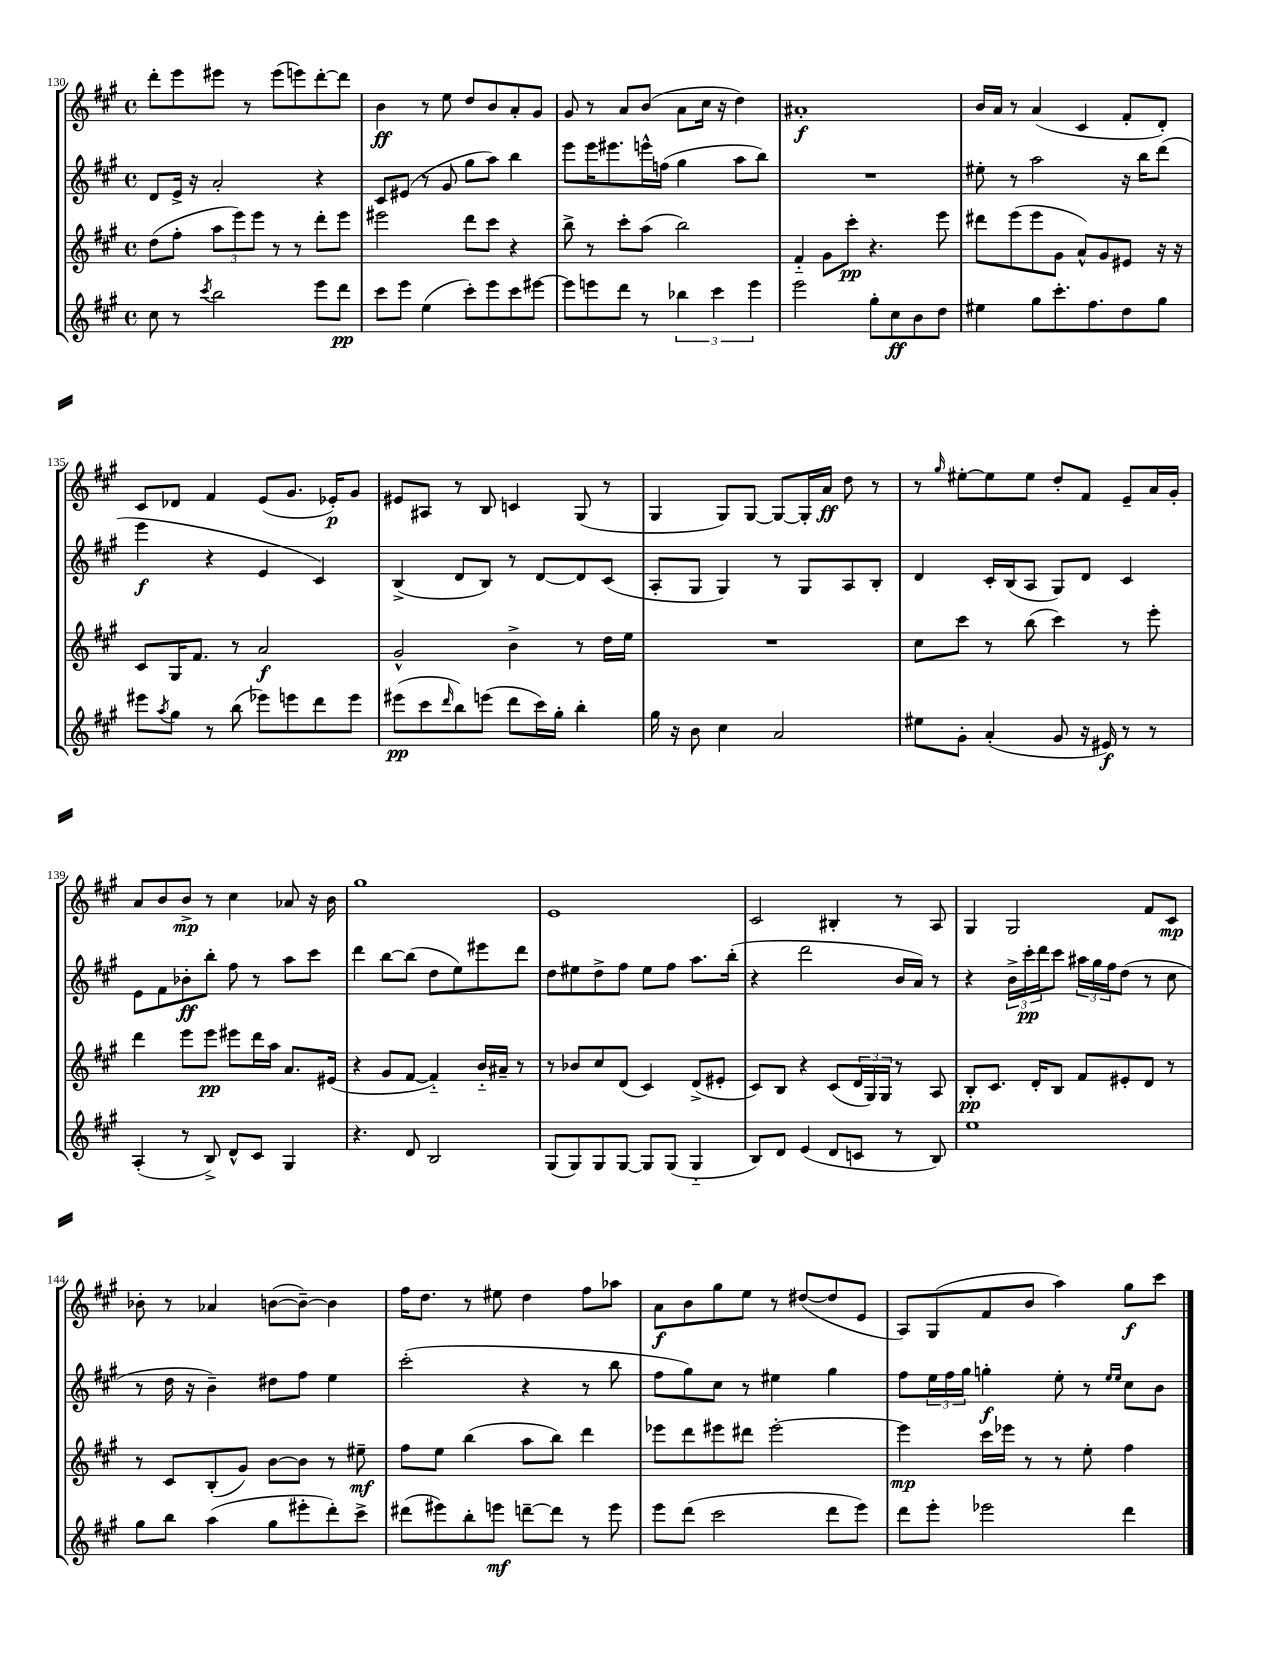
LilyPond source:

<<
\new StaffGroup <<
\new Staff = "s0" {
    \clef treble \key a \major \defaultTimeSignature \time 4/4
    d'''8-. e'''8 eis'''8 r8 eis'''8( e'''8) d'''8~-. d'''8 |
    b'4\ff r8 e''8 d''8 b'8 a'8-. gis'8 |
    gis'8 r8 a'8 b'8( a'8 cis''16 r16 d''4) |
    ais'1-.\f |
    b'16 a'16 r8 a'4( cis'4 fis'8-. d'8-.) |
    cis'8 des'8 fis'4 e'8( gis'8. ees'16-.\p) gis'8 |
    eis'8 ais8 r8 b8 c'4 gis8( r8 |
    gis4 gis8) gis8~ gis8~ gis16-. a'16\ff d''8 r8 |
    r8 \grace { gis''16 } eis''8~-. eis''8 eis''8 d''8-. fis'8 e'8-- a'16 gis'16-. |
    a'8 b'8 b'8->\mp r8 cis''4 aes'8 r16 b'16 |
    gis''1 |
    e'1 |
    cis'2 bis4-. r8 a8 |
    gis4 gis2 fis'8 cis'8\mp |
    bes'8-. r8 aes'4 b'8~( b'8~--) b'4 |
    fis''16 d''8. r8 eis''8 d''4 fis''8 aes''8 |
    a'8\f b'8 gis''8 e''8 r8 dis''8~( dis''8 e'8 |
    a8) gis8( fis'8 b'8 a''4) gis''8\f cis'''8 \bar "|." |
}
\new Staff = "s1" {
    \clef treble \key a \major \defaultTimeSignature \time 4/4
    d'8 e'16-> r16 a'2-. r4 |
    cis'8 eis'8( r8 gis'8 gis''8 a''8) b''4 |
    e'''8 e'''16 eis'''8. e'''16-^ f''16( gis''4 a''8 b''8) |
    R1 |
    eis''8-. r8 a''2 r16 b''16 d'''8( |
    e'''4\f r4 e'4 cis'4) |
    b4->( d'8 b8) r8 d'8~ d'8 cis'8( |
    a8-. gis8 gis4) r8 gis8 a8 b8-. |
    d'4 cis'16-. b16( a8 gis8) d'8 cis'4 |
    e'8 fis'8 bes'8-.\ff b''8-. fis''8 r8 a''8 cis'''8 |
    d'''4 b''8~ b''8( d''8 e''8) eis'''8 d'''8 |
    d''8 eis''8 d''8-> fis''8 eis''8 fis''8 a''8. b''16-.( |
    r4 d'''2 b'16 a'16) r8 |
    r4 \tuplet 3/2 { b'16-> cis'''16-.\pp d'''16 } cis'''8 \tuplet 3/2 { ais''16 gis''16 fis''16 } d''8( r8 cis''8 |
    r8 d''16 r16 b'4--) dis''8 fis''8 e''4 |
    cis'''2-.( r4 r8 b''8 |
    fis''8 gis''8) cis''8 r8 eis''4 gis''4 |
    fis''8 \tuplet 3/2 { e''16 fis''16 gis''16 } g''4-.\f e''8-. r8 \grace { e''16 e''16 } cis''8 b'8 \bar "|." |
}
\new Staff = "s2" {
    \clef treble \key a \major \defaultTimeSignature \time 4/4
    d''8( fis''8-. \tuplet 3/2 { a''8 e'''8) e'''8 } r8 r8 d'''8-. e'''8 |
    eis'''2 d'''8 cis'''8 r4 |
    b''8-> r8 cis'''8-. a''8( b''2) |
    fis'4-_ gis'8 cis'''8-.\pp r4. e'''8 |
    dis'''8 e'''8( e'''8 gis'8 a'8-^) gis'8 eis'8 r16 r16 |
    cis'8 gis16 fis'8. r8 a'2\f |
    gis'2-^ b'4-> r8 d''16 e''16 |
    R1 |
    cis''8 cis'''8 r8 b''8( cis'''4) r8 e'''8-. |
    d'''4 e'''8 e'''8\pp eis'''8 d'''16 a''16 a'8. eis'16( |
    r4 gis'8 fis'8~ fis'4-_) b'16-_ ais'16-- r8 |
    r8 bes'8 cis''8 d'8( cis'4) d'8->( eis'8-. |
    cis'8) b8 r4 cis'8( \tuplet 3/2 { d'16 gis16) gis16 } r8 a8 |
    b8-.\pp cis'8. d'16-. b8 fis'8 eis'8-. d'8 r8 |
    r8 cis'8 b8-.( gis'8) b'8~ b'8 r8 eis''8--\mf |
    fis''8 e''8 b''4( a''8 b''8) d'''4 |
    ees'''8 d'''8 eis'''8 dis'''8 eis'''2~-. |
    eis'''4\mp cis'''16 ees'''16 r8 r8 e''8-. fis''4 \bar "|." |
}
\new Staff = "s3" {
    \clef treble \key a \major \defaultTimeSignature \time 4/4
    cis''8 r8 \acciaccatura { cis'''8 } b''2 e'''8 d'''8\pp |
    cis'''8 e'''8 e''4( cis'''8-.) e'''8 cis'''8 eis'''8~ |
    eis'''8 e'''8 d'''8 r8 \tuplet 3/2 { bes''4 cis'''4 e'''4 } |
    e'''2 gis''8-. cis''8\ff b'8 d''8 |
    eis''4 gis''8 cis'''8.-. fis''8. d''8 gis''8 |
    eis'''8 \acciaccatura { a''8 } gis''8 r8 b''8( ees'''8) e'''8 d'''8 e'''8 |
    eis'''8\pp( cis'''8 \grace { d'''16 } b''8) e'''8( d'''8 cis'''16) gis''16-. b''4-. |
    gis''16 r16 b'8 cis''4 a'2 |
    eis''8 gis'8-. a'4-.( gis'8 r16 eis'16\f) r8 r8 |
    a4-.( r8 b8->) d'8-^ cis'8 gis4 |
    r4. d'8 b2 |
    gis8( gis8) gis8 gis8~ gis8 gis8( gis4-_ |
    b8) d'8 e'4( d'8 c'8 r8 b8) |
    e''1 |
    gis''8 b''8 a''4( gis''8 eis'''8-. d'''8-.) cis'''8-> |
    dis'''8( eis'''8) b''8-. e'''8\mf d'''8~-- d'''8 r8 e'''8 |
    e'''8 d'''8( cis'''2 d'''8 e'''8) |
    d'''8 e'''8-. ees'''2 d'''4 \bar "|." |
}
>>
>>
\layout { \context { \Score currentBarNumber = #130 } }
